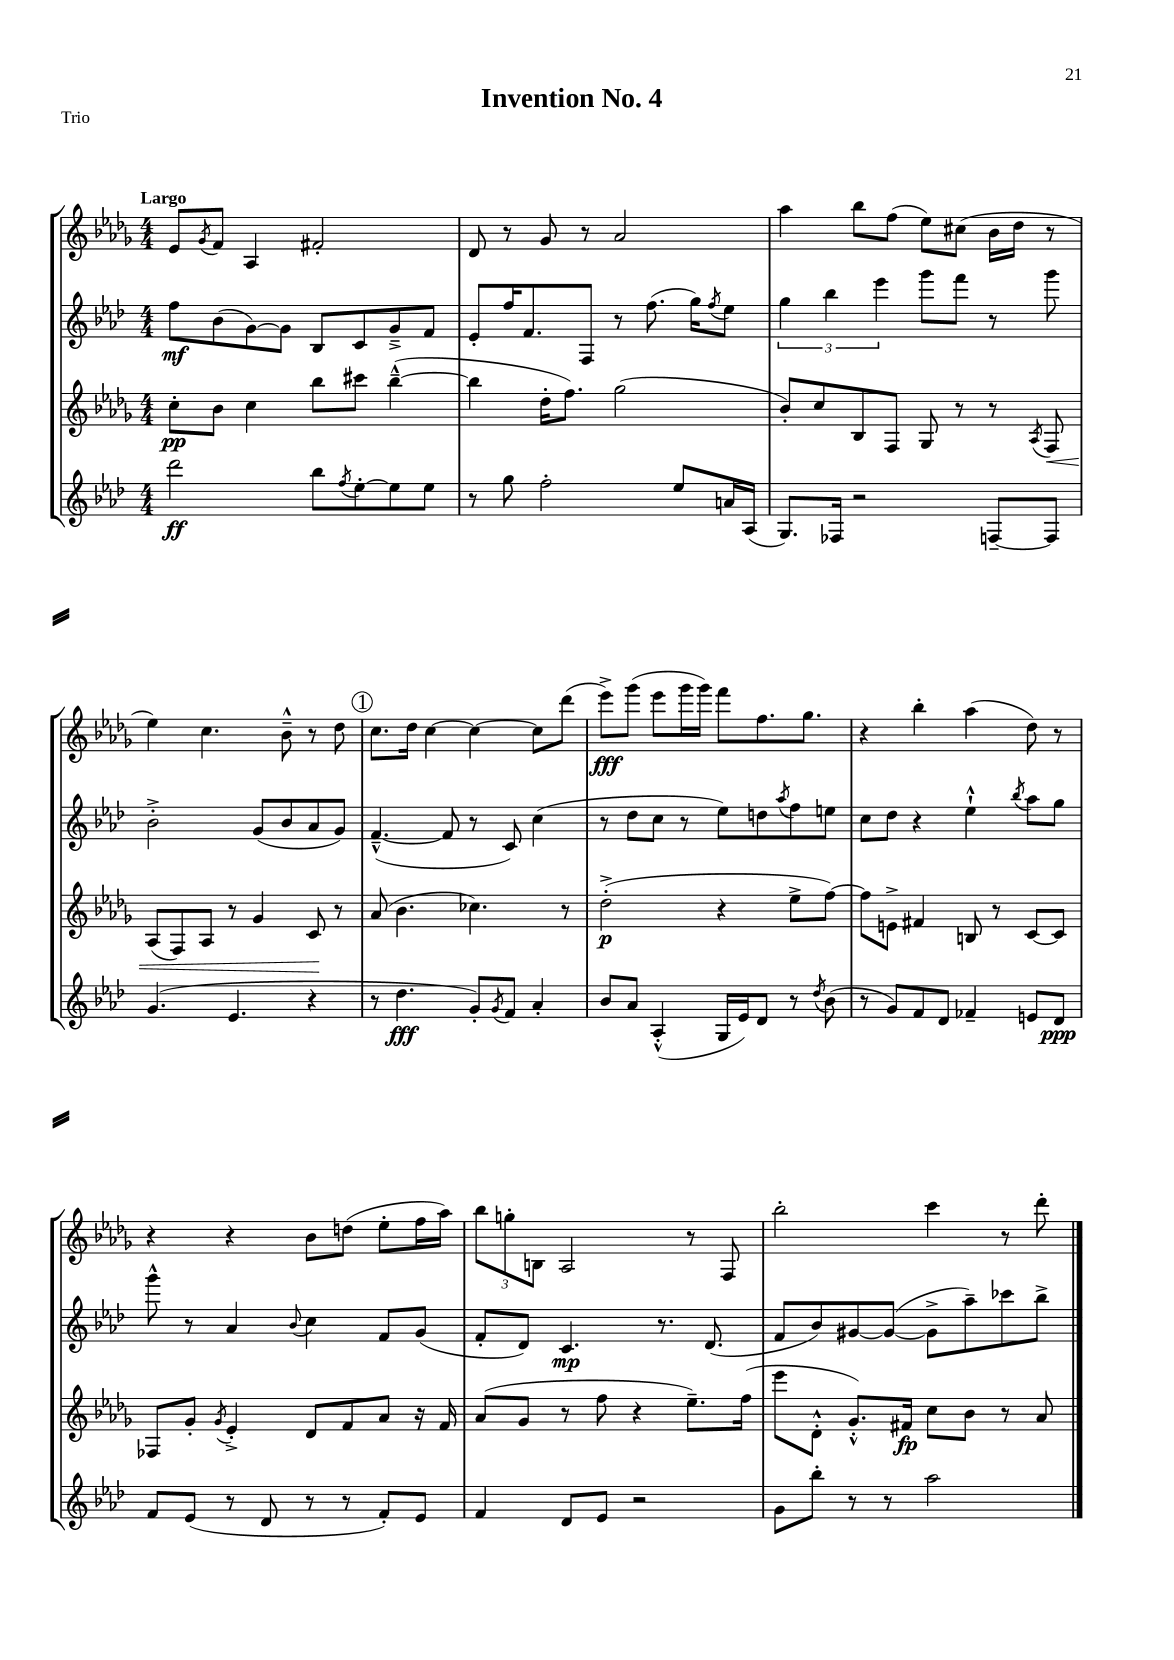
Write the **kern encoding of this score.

**kern	**kern	**kern	**kern
*staff4	*staff3	*staff2	*staff1
*clefG2	*clefG2	*clefG2	*clefG2
*k[b-e-a-d-]	*k[b-e-a-d-g-]	*k[b-e-a-d-]	*k[b-e-a-d-g-]
*M4/4	*M4/4	*M4/4	*M4/4
2ddd-	8cc'	8ff	8e-
.	.	.	8qg-
.	8b-	(8b-	8f
.	4cc	[8g)	4A-
.	.	8g]	.
8bb-	8bb-	8B-	2f#'
8qff	.	.	.
[8ee-'	8ccc#	8c	.
8ee-]	([4bb-~^^	8g~^	.
8ee-	.	8f	.
=	=	=	=
8r	4bb-]	8e-'	8d-
8gg	.	16ff	8r
.	.	8.f	.
2ff'	16dd-'	.	8g-
.	8.ff)	.	.
.	.	8F	8r
.	(2gg-	8r	2a-
.	.	(8.ff	.
8ee-	.	.	.
.	.	16gg)	.
.	.	8qff	.
16a	.	8ee-	.
(16A-	.	.	.
=	=	=	=
8.G)	8b-')	6gg	4aa-
.	8cc	.	.
.	.	6bb-	.
16F-	.	.	.
2r	8B-	.	8bb-
.	.	6eee-	.
.	8F	.	(8ff
.	8G-	8ggg	8ee-)
.	8r	8fff	(8cc#
[8F~	8r	8r	16b-
.	.	.	16dd-
.	8qA-	.	.
8F]	8F	8ggg	8r
=	=	=	=
(4.g	(8A-	2b-'^	4ee-)
.	8F)	.	.
.	8A-	.	4.cc
4.e-	8r	.	.
.	4g-	(8g	.
.	.	8b-	8b-~^^
4r	8c	8a-	8r
.	8r	8g)	8dd-
=	=	=	=
8r	(8a-	([4.f~^^	8.cc
4.dd-	4.b-	.	.
.	.	.	16dd-
.	.	.	[4cc
.	.	8f]	.
8g')	4.cc-)	8r	4cc_
8qg	.	.	.
8f	.	8c)	.
4a-'	.	(4cc	8cc]
.	8r	.	(8ddd-
=	=	=	=
8b-	(2dd-'^	8r	8eee-^)
8a-	.	8dd-	(8ggg-
(4A-'^^	.	8cc	8eee-
.	.	8r	16ggg-
.	.	.	16ggg-)
16G	4r	8ee-)	8fff
16e-)	.	.	.
8d-	.	8dd	8.ff
.	.	8qaa-	.
8r	8ee-^	8ff	.
.	.	.	8.gg-
8qdd-	.	.	.
(8b-	[8ff)	8ee	.
=	=	=	=
8r	8ff]	8cc	4r
8g)	8e^	8dd-	.
8f	4f#	4r	4bb-'
8d-	.	.	.
4f-~	8B	4ee-`^^	(4aa-
.	8r	.	.
.	.	8qbb-	.
8e	[8c	8aa-	8dd-)
8d-	8c]	8gg	8r
=	=	=	=
8f	8F-	8ggg^^	4r
(8e-	8g-'	8r	.
.	8qg-	.	.
8r	4e-'^	4a-	4r
8d-	.	.	.
.	.	8qqb-	.
8r	8d-	4cc	8b-
8r	8f	.	(8dd
8f')	8a-	8f	8ee-'
8e-	16r	(8g	16ff
.	16f	.	16aa-)
=	=	=	=
4f	(8a-	8f'	12bb-
.	.	.	12gg'
.	8g-	8d-)	.
.	.	.	12B
8d-	8r	4.c	2A-
8e-	8ff	.	.
2r	4r	.	.
.	.	8.r	.
.	8.ee-~)	.	8r
.	.	(8.d-	.
.	.	.	8F
.	(16ff	.	.
=	=	=	=
8g	8eee-	8f	2bb-'
8bb-'	8d-'^^	8b-)	.
8r	8.g-'^^)	[8g#	.
8r	.	(8g#_	.
.	16f#	.	.
2aa-	8cc	8g#^]	4ccc
.	8b-	8aa-~)	.
.	8r	8ccc-	8r
.	8a-	8bb-^	8ddd-'
==	==	==	==
*-	*-	*-	*-
